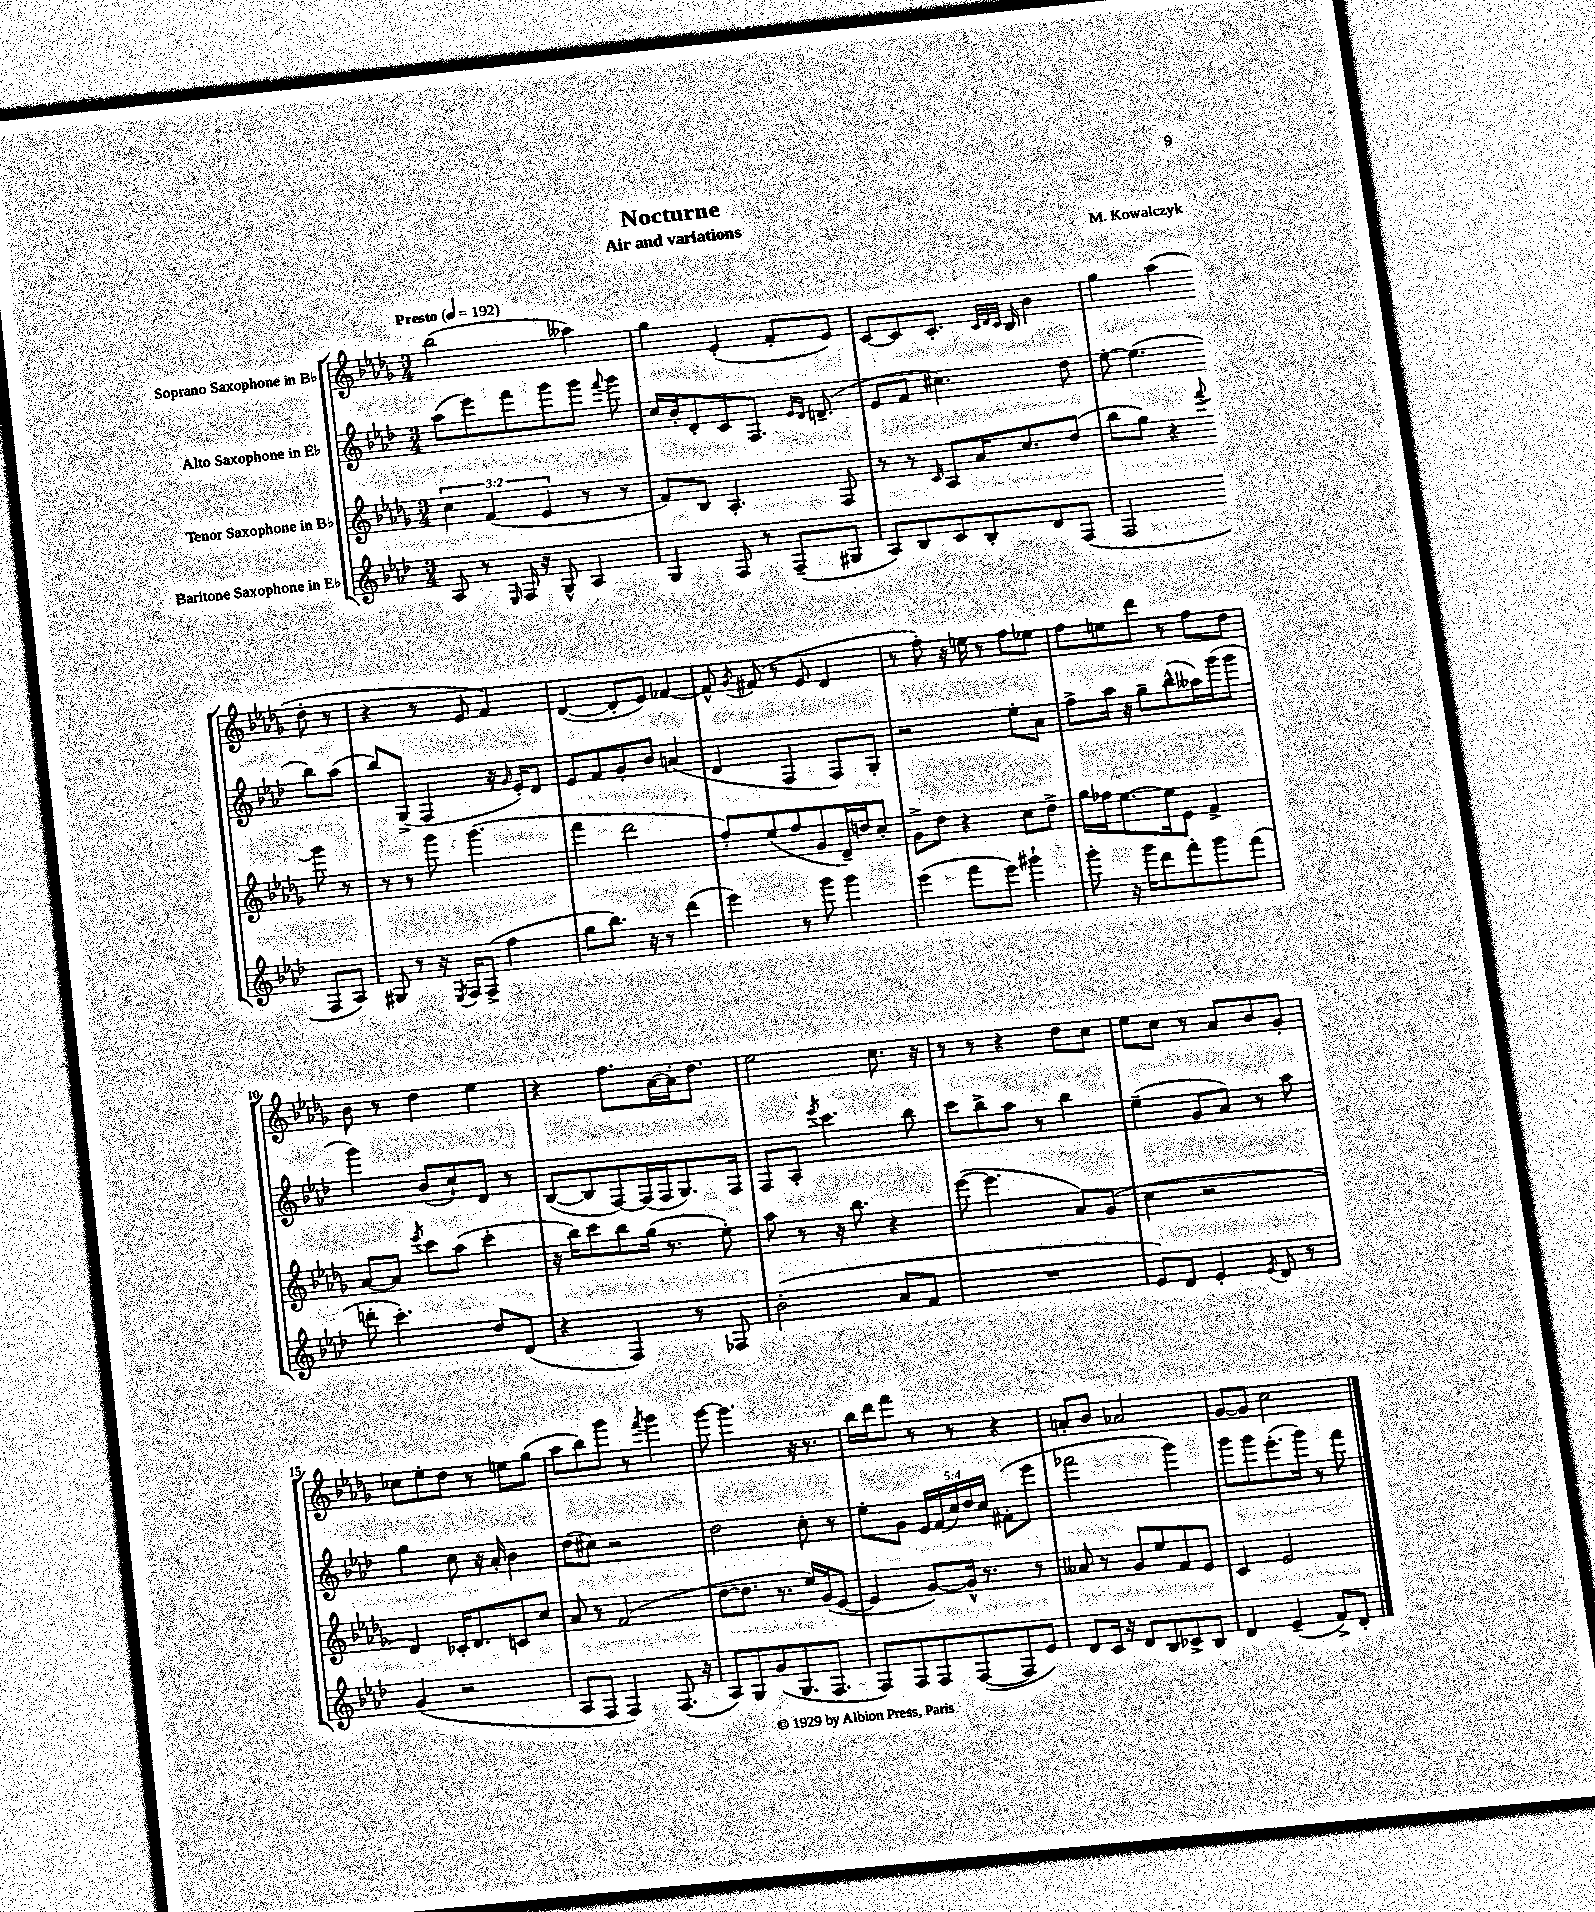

**kern	**kern	**kern	**kern
*part4	*part3	*part2	*part1
*staff4	*staff3	*staff2	*staff1
*I"Baritone Saxophone in E♭	*I"Tenor Saxophone in B♭	*I"Alto Saxophone in E♭	*I"Soprano Saxophone in B♭
*clefG2	*clefG2	*clefG2	*clefG2
*k[b-e-a-d-]	*k[b-e-a-d-g-]	*k[b-e-a-d-]	*k[b-e-a-d-g-]
*M3/4	*M3/4	*M3/4	*M3/4
*MM192	*MM192	*MM192	*MM192
=1	=1	=1	=1
!	!	!	!LO:TX:a:B:t=Presto
8A-/	6cc\	(8aa-\L	(2bb-\
8r	.	8eee-\)	.
.	(6f/	.	.
16qqE-/	.	.	.
16F/	.	8fff\	.
16r	.	.	.
.	6e-/	.	.
8G^^/	.	8ggg\	.
4A-/	8r	8ggg\J	4aa--X\)
.	.	8qqfff/	.
.	8r	8ggg\	.
=2	=2	=2	=2
4G/	8f/L)	16cc/LL	4gg-\
.	.	16b-'/J	.
.	8B-/J	8d-'/	.
8F/	4.A-'/	8c/	(4e-'/
8r	.	8.F/J	.
(8F~/L	.	.	8f'/L
.	.	16qqe-/LL	.
.	.	16qqd-/JJ	.
.	.	(8.dn~/	.
8G#X/J	8F/	.	8e-/J)
=3	=3	=3	=3
8A-/L)	8r	8e-/L	[8c/L
8B-/	8r	8f/J	8c/]
.	16qqc/	.	.
8c/	8A-/L	4.cc#X\)	8.c'/J
8B-'/	16a-/K	.	.
.	.	.	32qqc/LLL
.	.	.	32qqd-/
.	.	.	32qqc/JJJ
.	8.cc/	.	16B-/
8d-/	.	.	4b-\
(8F/J	(8dd-/J	8dd-\	.
=4	=4	=4	=4
2F/	8bb-\L	[8ee-'\	4gg-\
.	8gg-\J)	(4.ee-\]	.
.	4r	.	(4aa-\
.	8qqfff/	.	.
8F/L	8ggg-\	8bb-\L)	8dd-'\
8A-/J)	8r	(8aa-\J	8r
!!LO:LB:g=z
=5	=5	=5	=5
8G#X/	8r	8bb-/L)	4r
8r	8r	(8G^/J	.
16r	8ggg-\	4F/	8r
8qE-/	.	.	.
16F/KL	.	.	.
(8F^/J	(4.ggg-\	.	8e-/
4ff\	.	16r	4f/)
.	.	16qqg/	.
.	.	16e-'/KL)	.
.	.	8d-/J	.
=6	=6	=6	=6
8gg\L	4fff\	8e-/L	([4d-/
8.bb-\J)	.	8f/	.
.	2ddd-\	8g'/	8d-'/L]
16r	.	.	.
8r	.	8b-/J	8e-/J)
(4ddd-\	.	(4an/	[4f-X/
=7	=7	=7	=7
4eee-\)	8ff'/L)	4d-/	8f-^^/]
.	.	.	8qg-/
.	(8ee-/	.	(8f#X/
8r	8ff/	4F/	8r
8ggg\	8g-/	.	8e-/
4ggg\	16d-~/L)	8F/L)	4d-/
.	16ddn/J	.	.
.	8cc'/J	8G'/J	.
=8	=8	=8	=8
(4eee-\	8g-^\L	2r	8r
.	8dd-\J	.	8ff'\)
8fff\L	4r	.	16r
.	.	.	16een\
8eee-\J)	.	.	8r
4ggg#X`\	8cc\L	8ee-'\L	8ff\L
.	8dd-^\J	8a-\J	8ee-X\J
=9	=9	=9	=9
8ggg'\	16gg-\LL	8ff^\L	8ff\L
.	16ff-X\J	.	.
16r	[8.ee-\	16aa-\Jk	8een\
16ggg\KL	.	16r	.
8ddd-\	.	8gg~\L	8ddd-\J
.	16ee-\k]	.	.
8fff'\	8e-\J	(8bb-^^\	8r
8ggg\	4f^/	16aa--X\L)	8ff\L
.	.	(16ggg\J	.
(8fff\J	.	8ggg\J	8dd-\J
!!LO:LB:g=z
=10	=10	=10	=10
8dddn'\	[8a-/L	4ggg\)	8b-\
4.ccc'\)	8a-/J]	.	8r
.	8qeee-/	.	.
.	8ccc\L	(8b-/L	4dd-\
.	(8aa-\J	8cc`/)	.
8dd-/L	4ccc'\	8d-/J	4ee-\
(8d-/J	.	8r	.
=11	=11	=11	=11
4r	16r	([8B-/L	4r
.	16bb-\KL)	.	.
.	8ccc\	8B-/]	.
4F/)	8bb-\	[8F/)	8.ff\L
.	(16gg-\Jk	(16F/L]	.
.	8.r	16F/J	[16a-\L
8r	.	8.G/)	16a-'\J]
.	.	.	8.dd-\J
8F-X/	8ee-'\)	.	.
.	.	16F/Jk	.
=12	=12	=12	=12
(2b-'\	8aa-\	8F/L	2ee-\
.	8r	8A-'/J	.
.	.	8qeee-/	.
.	16r	4.ccc\	.
.	8.bb-\	.	.
8a-/L	4r	.	8.cc\
8f/J	.	8bb-\	.
.	.	.	16r
=13	=13	=13	=13
2.r	([8eee-\	8ccc\L	8r
.	4.eee-\]	8bb-^\	8r
.	.	8aa-\J	4r
.	.	8r	.
.	8a-/L)	4bb-\	8dd-\L
.	(8g-/J	.	8cc\J
=14	=14	=14	=14
8e-/L)	4cc\	(4ee-~\	8ee-\L
8d-/J	.	.	8cc\J
4e-'/	2r	8g/L	8r
.	.	8a-/J)	8a-/L
8qe-/	.	.	.
8d-/	.	8r	8b-/
8r	.	8aa-\	8g-'/J
!!LO:LB:g=z
=15	=15	=15	=15
(4g/	4d-/)	4gg\	8cc-X\L
.	.	.	8ee-'\
2r	16c-X'/KL	8cc\	8dd-\J
.	8.d-/	.	.
.	.	16r	8r
.	.	16a-'/	.
.	8cn/	4b-\	8een\L
.	8cc/J	.	(8gg-\J
=16	=16	=16	=16
8A-/L	8a-/	(8dd-\L	8aa-\L
8F/J	8r	8cc#X\J)	8bb-\)
4F/)	(2f/	2r	8ggg-\J
.	.	.	8r
.	.	.	8qfff/
(8.F/	.	.	4ggg-\
16r	.	.	.
=17	=17	=17	=17
8A-/L)	[8dd-\L	2dd-\	[8ggg-\
8G/	8.dd-\J]	.	4.ggg-\]
(8g/	.	.	.
.	8.r	.	.
8.G/	.	.	.
.	16ee-/LL)	8cc'\	16r
8.F/J	(16g-/J	.	8.r
.	[8e-/J	8r	.
=18	=18	=18	=18
8F/L)	4e-/]	8ee-'\L	16bb-\LL
.	.	.	16ddd-\J
8F/	.	8g\J	8fff\J
8F/	[8g-/L)	20e-/LL	8r
.	.	(20f/	.
.	.	20cc/)	.
([8F/	16g-^^/Jk]	.	8r
.	.	20dd-/	.
.	8.r	.	.
.	.	20cc/JJ	.
8F/]	.	(8f#X'\L	4r
8e-/J)	8r	8eee-\J	.
=19	=19	=19	=19
8d-/L	8a--X/	2fff-X\	8an'/L
16c/Jk	8r	.	8b-/J
16r	.	.	.
8d-/L	8g-/L	.	2a-X/
8B-/	8ee-/	.	.
8c-X^/	8f/	4ggg\)	.
8B-/J	8e-/J	.	.
=20	=20	=20	=20
4d-/	4c/	8ggg\L	[8g-/L
.	.	8ggg\	8g-/J]
(4e-~/	2e-/	(8.eee-'\	2cc\
.	.	16ggg\Jk)	.
8f^/L)	.	8r	.
8d-'/J	.	8fff\	.
==	==	==	==
*-	*-	*-	*-
